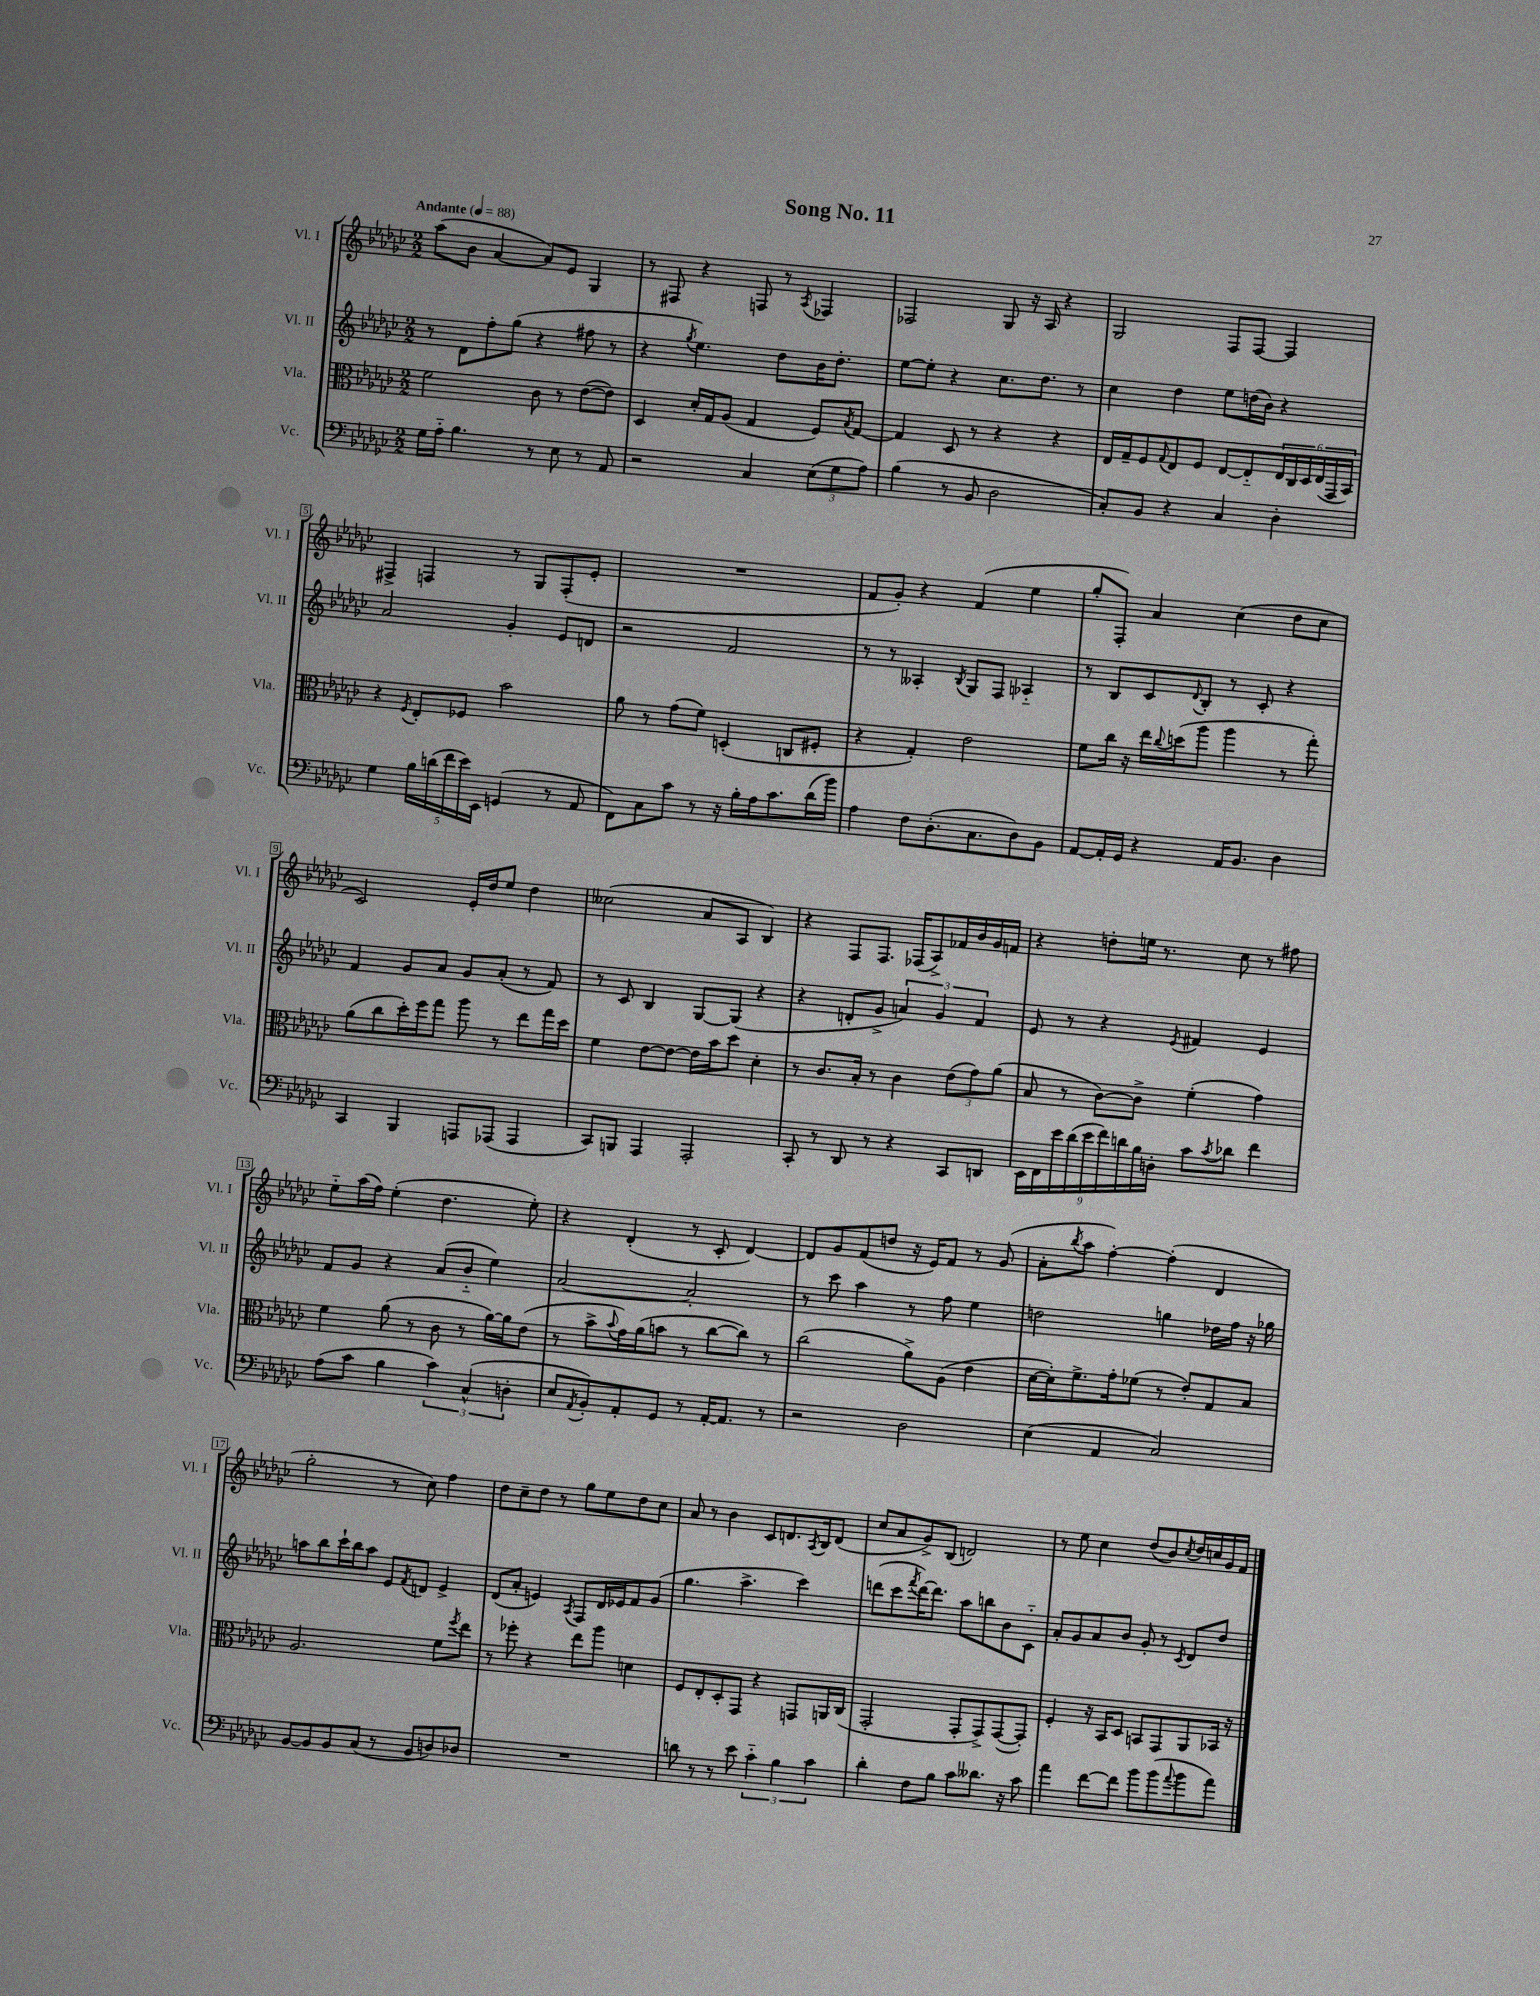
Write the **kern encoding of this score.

**kern	**kern	**kern	**kern
*staff4	*staff3	*staff2	*staff1
*clefF4	*clefC3	*clefG2	*clefG2
*k[b-e-a-d-g-c-]	*k[b-e-a-d-g-c-]	*k[b-e-a-d-g-c-]	*k[b-e-a-d-g-c-]
*M2/2	*M2/2	*M2/2	*M2/2
*MM88	*MM88	*MM88	*MM88
16G-	2f	8r	(8aa-
16A-'~	.	.	.
4.B-	.	8d-	8b-
.	.	8ff'	[4a-
.	.	(8gg-	.
8r	8c-	4r	8a-])
8E-	8r	.	8e-
8r	([8e-	8ff#	4G-
8AA-	8e-])	8r	.
=	=	=	=
2r	4D-	4r	8r
.	.	.	8F#
.	.	8qgg-	.
.	16d-'	4.ee-)	4r
.	16G-	.	.
.	(8A-	.	.
4C-	4G-	.	8F
.	.	8dd-	8r
.	.	.	8qA-
(12E-	8F)	16b-	4F-
.	.	8.dd-'	.
12G-	.	.	.
.	8qB-	.	.
.	[8G-	.	.
12A-)	.	.	.
=	=	=	=
(4B-	4G-]	[8ee-	2F-
.	.	8ee-']	.
8r	8D-	4r	.
8BB-	8r	.	.
2D-	4r	8.cc-	8G-
.	.	.	16r
.	.	8.dd-	16A-
.	4r	.	4r
.	.	8r	.
=	=	=	=
8C-')	16E-	4cc-	2G-
.	16G-~	.	.
8BB-	8F	.	.
.	8qqG-	.	.
4r	8E-	4dd-	.
.	8F	.	.
4C-	[8E-	8ee-	8F
.	8E-'~]	(16dd	[8F
.	.	16b-)	.
4D-'	24E-	4r	4F]
.	24C-	.	.
.	24D-	.	.
.	(24E-	.	.
.	24GG-	.	.
.	24BB-)	.	.
=	=	=	=
4G-	4r	2a-	4F#^
.	8qF	.	.
20B-	8E-'	.	4F
(20d	.	.	.
20f	.	.	.
.	8F-	.	.
20e-)	.	.	.
20EE-	.	.	.
(4GG	2b-	4g-'	8r
.	.	.	8G-
8r	.	8e-	(8F'
8AA-	.	8d	8e-'
=	=	=	=
8FF)	8a-	2r	1r
8C-	8r	.	.
8c-	(8g-	.	.
8r	8f)	.	.
16r	(4D'	2f	.
16B-'	.	.	.
16A-	.	.	.
8.c-	.	.	.
.	8C	.	.
(16d-	8F#'	.	.
16b-)	.	.	.
=	=	=	=
4A-	4r	8r	8f
.	.	8r	8g-')
8F	4G-')	4A--'	4r
(8.D-'	.	.	.
.	.	8qB-	.
.	2e-	8G-	(4f
8.C-	.	.	.
.	.	8F	.
8D-)	.	4A-'~	4ee-
8BB-	.	.	.
=	=	=	=
[8AA-	8f	8r	8gg-'
16AA-']	16cc-	8B-	8F')
16GG-	16r	.	.
4r	16ee-	8c-	4a-
.	8qqcc-	.	.
.	(16dd	.	.
.	.	8qqd-	.
.	8aa-	8B-'	.
16AA-	4aa-	8r	(4cc-
8.BB-	.	.	.
.	.	8c-'	.
4D-	8r	4r	8dd-
.	8gg-')	.	8cc-
=	=	=	=
4CC-	(8a-	4f	2c-)
.	8cc-	.	.
4BBB-	16dd-')	8g-	.
.	16ff	.	.
.	8gg-	8a-	.
8AAA	8aa-	8g-	16e-'
.	.	.	16dd-
(8AAA-	8r	(8a-'	8ee-
4AAA-	8ee-	8r	4dd-
.	16gg-	8f)	.
.	16dd-	.	.
=	=	=	=
8CC-)	4f	8r	(2cc--
8BBB	.	8c-	.
4AAA-	[8e-	4B-	.
.	8e-_	.	.
2AAA-'	16e-]	[8G-	8a-
.	16b-	.	.
.	8dd-	(8G-]	8A-
.	4d-'	4r	4B-)
=	=	=	=
8CC-'	8r	4r	4r
8r	8.c-	.	.
8DD-	.	8d'	8F
.	16B-'	.	.
8r	8r	8g-^	8.F
4r	4c-	6a)	.
.	.	.	(16F-
.	.	.	8A-^)
.	.	6g-	.
8CC-	(12e-	.	16f-
.	.	.	16b-
.	12g-)	6f	.
8DD	.	.	16g-
.	(12a-	.	.
.	.	.	16f
=	=	=	=
18EE-	8B-	8e-	4r
18FF	.	.	.
18e-	.	.	.
.	8r	8r	.
(18d-	.	.	.
18e-	.	.	.
.	[8c-)	4r	8dd'
18f)	.	.	.
18d	.	.	.
.	8c-^]	.	16ee
18B-	.	.	.
.	.	.	8.r
18D'	.	.	.
.	.	8qe-	.
8c-	(4f'	4f#	.
8qc-	.	.	.
8d-	.	.	8cc-
4f	4g-)	4e-	8r
.	.	.	8ff#
=	=	=	=
(8A-	4f	8f	8ee-'~
8c-	.	8g-	(16aa-
.	.	.	16ff)
4B-	(8a-	4r	(4ee-'
.	8r	.	.
6c-)	8c-	(8a-	4.dd-
.	8r	8b-'~	.
(6C-^^	.	.	.
.	[16a-)	4ee-)	.
.	16a-]	.	.
6D'	.	.	.
.	(8e-	.	8ee-')
=	=	=	=
8E-	8r	[2a-	4r
8qAA-	.	.	.
8BB-')	8b-^	.	.
.	8qqb-	.	.
8AA-'	16g-)	.	(4d-'
.	(16a-	.	.
8GG-	8b	.	.
8r	8r	2a-']	8r
[16AA-'	[8cc-	.	8c-'
8.AA-]	.	.	.
.	8cc-])	.	[4d-)
8r	8r	.	.
=	=	=	=
2r	(2cc-	8r	8d-]
.	.	8ccc-	8g-
.	.	4aa-	(8f
.	.	.	8dd
2D-	8a-^)	8r	16r
.	.	.	16e-)
.	(8A-	8ff	8f
.	4e-	4ee-	8r
.	.	.	(8g-
=	=	=	=
(4E-	[16d-	2dd	8a-'
.	16d-'])	.	.
.	.	.	8qbb-
.	8.f^	.	8aa-
4AA-	.	.	[4ff')
.	16g-'	.	.
.	(8f-	.	.
2C-)	8r	4gg	(4ff']
.	8e-')	.	.
.	8G-	16dd-	4d-
.	.	16ff	.
.	8B-	16r	.
.	.	16gg-	.
=	=	=	=
[8BB-	2.A-	8aa	2gg-'
8BB-]	.	8bb-	.
8BB-	.	16ccc-`	.
.	.	16bb-	.
(8C-	.	8aa	.
8r	.	8e-	8r
.	.	8qf	.
8BB-	.	8d	8cc-)
8D)	8f	4e-^	4ff
.	8qff	.	.
8D-	8ee-	.	.
=	=	=	=
1r	8r	(8d-	8dd-
.	8ff-'	8a-'	8cc-~
.	4r	4e)	8dd-
.	.	.	8r
.	.	8qA-	.
.	8ee-	8F	8gg-
.	8aa-	16d-	8ee-
.	.	16e-	.
.	4d	8f	8dd-
.	.	(8g-	8cc-
=	=	=	=
8d	8F	4.gg-	8a-
8r	8E-'	.	8r
8r	8D-'	.	4b-
8e-	8GG-	4.aa-^	.
6c-'~	4r	.	8c-
.	.	.	8.d
6B-	.	.	.
.	8GG	4ccc-)	.
.	.	.	8qA-
.	.	.	16B-
6c-	.	.	.
.	16AA	.	(8d
.	(16C-	.	.
=	=	=	=
4d-'	2GG-'	(8ddd	8cc-
.	.	8ccc-	8a-
.	.	8qfff	.
8F	.	[16ddd)	8g-^)
.	.	8.ddd]	.
8B-	.	.	(8B-
8c-	8GG-'	8aa-	2d)
8.d--	8GG-^)	8bb	.
.	([8GG-	8b-	.
16r	.	.	.
8c-	8GG-'])	8c-'~	.
=	=	=	=
4a-	4F'	8a-'	8r
.	.	8g-	8ee-
[8f	16r	8a-	4cc-
.	16BB-	.	.
8f]	8D-	8b-	.
8b-	8BB	8g-'	(8dd-
(8b-	8GG-	8r	8b-)
8qqa-	.	8qc-	8qcc-
8b-	8AA-	8d-	16dd-
.	.	.	16cc
8a-)	16BB-	8dd-	16g-
.	16r	.	16f
==	==	==	==
*-	*-	*-	*-
